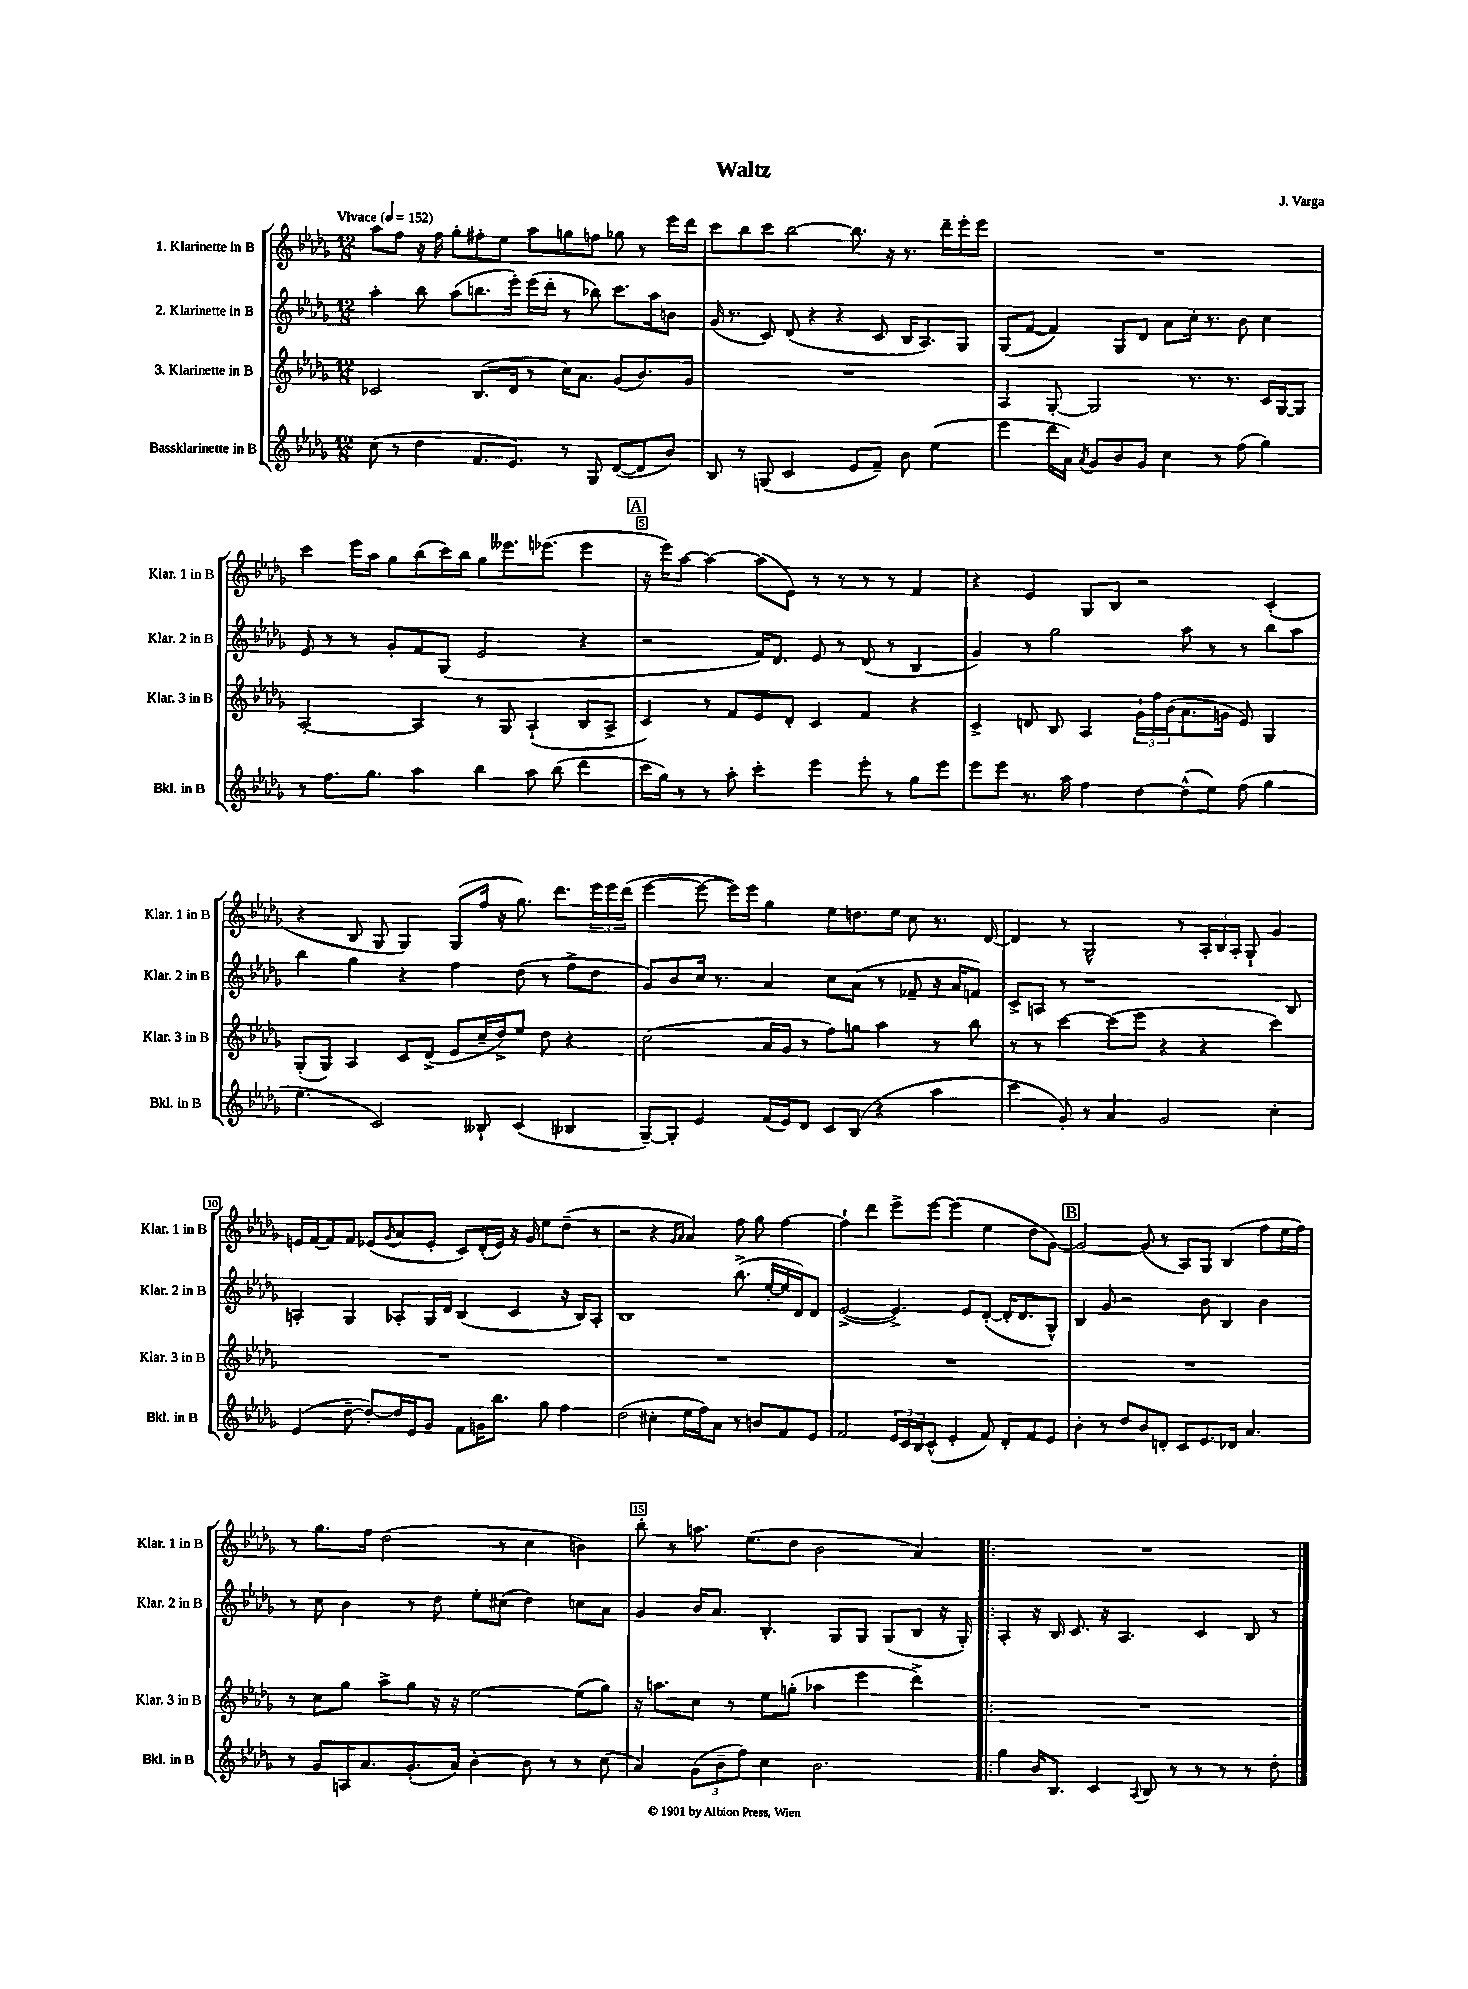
\header { title = "Waltz" composer = "J. Varga" }
<<
\new StaffGroup <<
\new Staff = "s0" \with { instrumentName = "1. Klarinette in B" shortInstrumentName = "Klar. 1 in B" } {
    \clef treble \key des \major \numericTimeSignature \time 12/8 \tempo "Vivace" 4 = 152
    aes''8 f''8 r16 f''16 ges''8-. fis''8-. ees''8 aes''8 g''8 f''8 ges''8 r8 ees'''16 des'''16 |
    c'''8 bes''8 c'''8 bes''2~ bes''8. r16 r8. des'''16-- ees'''16-. ees'''16 |
    R1. |
    c'''4 ees'''16 aes''16 ges''8 bes''8( c'''16) bes''16 ges''8 eeses'''8. ees'''8.( ees'''4 |
    \mark \markup { \box "A" } r16 ees'''16) aes''8~ aes''4~ aes''8( ees'8) r8 r8 r8 r8 f'4 |
    r4 ees'4 ges8 bes8 r2 c'4-.( |
    r4 bes8 ges8 ges4) ges8( f''16 r16 ges''8.) des'''8. \tuplet 3/2 { ees'''16 ees'''16 des'''16( } |
    ees'''4~ ees'''8~ ees'''16) ees'''16 ges''4 ees''8 d''8. ees''16 c''8 r8. des'16~ |
    des'4 r8 ges2-^ r8 \tuplet 3/2 { aes16-. bes16 aes16-. } ges8-! ges'4 |
    e'16 f'16~ f'8 f'8 ees'8( \acciaccatura { ges'8 } aes'8 ees'8-. c'8) des'16-.( ees'16) r16 ges'16 ees''8 des''8--( r8 |
    r2 r4 \grace { ges'16 aes'16 } aes'4) f''8 ges''8 f''4~ |
    f''4-! des'''4 ees'''8-> ees'''8~ ees'''4( ees''4 des''8 ges'8~) |
    \mark \markup { \box "B" } ges'2~ ges'8( r8 aes8) ges8 bes4( f''8 ees''16 f''16) |
    r8 ges''8. f''16 des''2( r8 c''4 b'4) |
    bes''8-. r8 a''8. ees''8.( des''8 bes'2 aes'4) |
    \bar ".|:" R1. \bar "|." |
}
\new Staff = "s1" \with { instrumentName = "2. Klarinette in B" shortInstrumentName = "Klar. 2 in B" } {
    \clef treble \key des \major \numericTimeSignature \time 12/8
    aes''4-. bes''8 aes''8( b''8. ees'''16-.) ees'''16( des'''16-. r8 bes''8) c'''8. aes''16 b'8 |
    ges'16( r8. c'8) des'8( r4 r4 c'8 bes16 aes8.) ges8 |
    ges8( f'8~ f'4) ges8 des'8 aes'8 c''16-. r8. bes'8 c''4 |
    ees'8 r8 r8 ges'8-. f'8 ges8( ees'2 r4 |
    \mark \markup { \box "A" } r2 f'16) des'8. ees'8 r8 des'8( r8 bes4 |
    ges'4) r8 ges''2 aes''8 r8 r8 bes''8 aes''8 |
    bes''4 ges''4 r4 f''4 des''8( r8 f''8-> des''8 |
    ges'8) bes'8 c''16 r8. aes'4 c''8 aes'8( r8 fes'8-- r16 aes'16 f'8) |
    c'8-> a8 r8 r1 bes8 |
    a4-. ges4 aes8-. ges16 des'16 bes4( c'4 r16 bes16) aes8-. |
    bes1 bes''8.->( ees''16~-. ees''16 des'16) des'8 |
    ees'2~->( ees'4.->) ees'8 des'8~-.( des'16-. des'8. ges8-^) |
    \mark \markup { \box "B" } bes4 ges'8 r2 bes'8 bes4 bes'4 |
    r8 c''8 bes'4 r8 des''8 ees''8-. cis''8( des''4) c''8 aes'8 |
    ges'4 bes'16 aes'8. bes4.-. ges8 ges8 ges8( bes8 r16 ges16-.) |
    \bar ".|:" aes4-. r16 bes16 c'8. r16 aes4. c'4 bes8 r8 \bar "|." |
}
\new Staff = "s2" \with { instrumentName = "3. Klarinette in B" shortInstrumentName = "Klar. 3 in B" } {
    \clef treble \key des \major \numericTimeSignature \time 12/8
    ces'2 bes8.( des'16 r8 c''16) aes'8. ges'8( bes'8.) ges'16 |
    R1. |
    aes4 ges8~-. ges2 r8. r8. c'16 ges16~ ges8 |
    aes2~-. aes4 r8 ges8 aes4-!( bes8 aes8-> |
    \mark \markup { \box "A" } c'4) r8 f'8 ees'8 des'8-. c'4 f'4 r4 |
    c'4-> d'8 bes8 aes4 \tuplet 3/2 { ges'16-! f''16 bes'16( } aes'8. g'16 ees'8) ges4 |
    ges8-.( ges8) aes4 c'8 des'8->( ees'8 c''16-- des''16->) ees''8 des''8 r4 |
    c''2( aes'16 ges'16 r8 f''8) g''8 aes''4 r8 bes''8 |
    r8 r8 c'''4~ c'''8( ees'''8 r4 r4 c'''4) |
    R1. |
    R1. |
    R1. |
    \mark \markup { \box "B" } R1. |
    r8 c''8 ges''8 aes''8-> ges''8 r16 r16 ees''2~ ees''8( ges''8) |
    r16 a''8. c''8 r8 ees''8 g''8-.( aes''4 ees'''4 des'''4->) |
    \bar ".|:" R1. \bar "|." |
}
\new Staff = "s3" \with { instrumentName = "Bassklarinette in B" shortInstrumentName = "Bkl. in B" } {
    \clef treble \key des \major \numericTimeSignature \time 12/8
    c''8( r8 des''4 f'8. ees'8.) r8 ges8 des'8~( des'8 bes'8) |
    bes8 r8 g8( c'2 ees'8 f'8--) bes'8 ees''4( |
    ees'''4 des'''16 aes'16) \acciaccatura { aes'8 } ges'8 bes'8 ges'8 c''4 r8 f''8( ges''4) |
    r8 f''8. ges''8. aes''4 bes''4 aes''8 bes''8( des'''4 |
    \mark \markup { \box "A" } c'''16 ges''16) r8 r8 aes''8-. c'''4-. ees'''4 ees'''8-. r8 ges''8 ees'''8 |
    ees'''8 ees'''8 r8. aes''16 f''4 des''8~ des''8-^( ees''8) f''8( ges''4 |
    ees''4. c'2) beses8-! c'4( bes4 |
    ges8~--) ges8-. ees'4 f'16( ees'16) des'8 c'8 bes8( r4 aes''4 |
    c'''4 ges'8-.) r8 aes'4 ges'2 c''4-. |
    ees'4( des''8~-- des''8~-.) des''16 ees'16 ges'8 f'8 g'16 bes''8. ges''8 f''4 |
    des''2( cis''4-. ees''16 f''16) aes'8 r8 b'8 f'8 ees'8 |
    f'2 \tuplet 3/2 { ees'16 c'16 bes16 } c'8-^( ees'4-. f'8) des'8-. f'8 ees'8 |
    \mark \markup { \box "B" } bes'4-. r8 des''8 bes'8 d'8-. c'8 ees'8. des'16 aes'4. |
    r8 ges'8 a16 aes'8. ges'8.-.( aes'16) bes'4~-. bes'8 r8 r8 c''8( |
    aes'4) \tuplet 3/2 { ges'8( bes'8-- f''8) } c''4 bes'2. |
    \bar ".|:" ges''4 bes'16 bes8. c'4 \appoggiatura { aes8 } bes8 r8 r8 r8 r8 des''8-. \bar "|." |
}
>>
>>
\layout { \context { \Score \override BarNumber.break-visibility = ##(#f #t #t) barNumberVisibility = #(every-nth-bar-number-visible 5) \override BarNumber.stencil = #(make-stencil-boxer 0.1 0.3 ly:text-interface::print) } }
